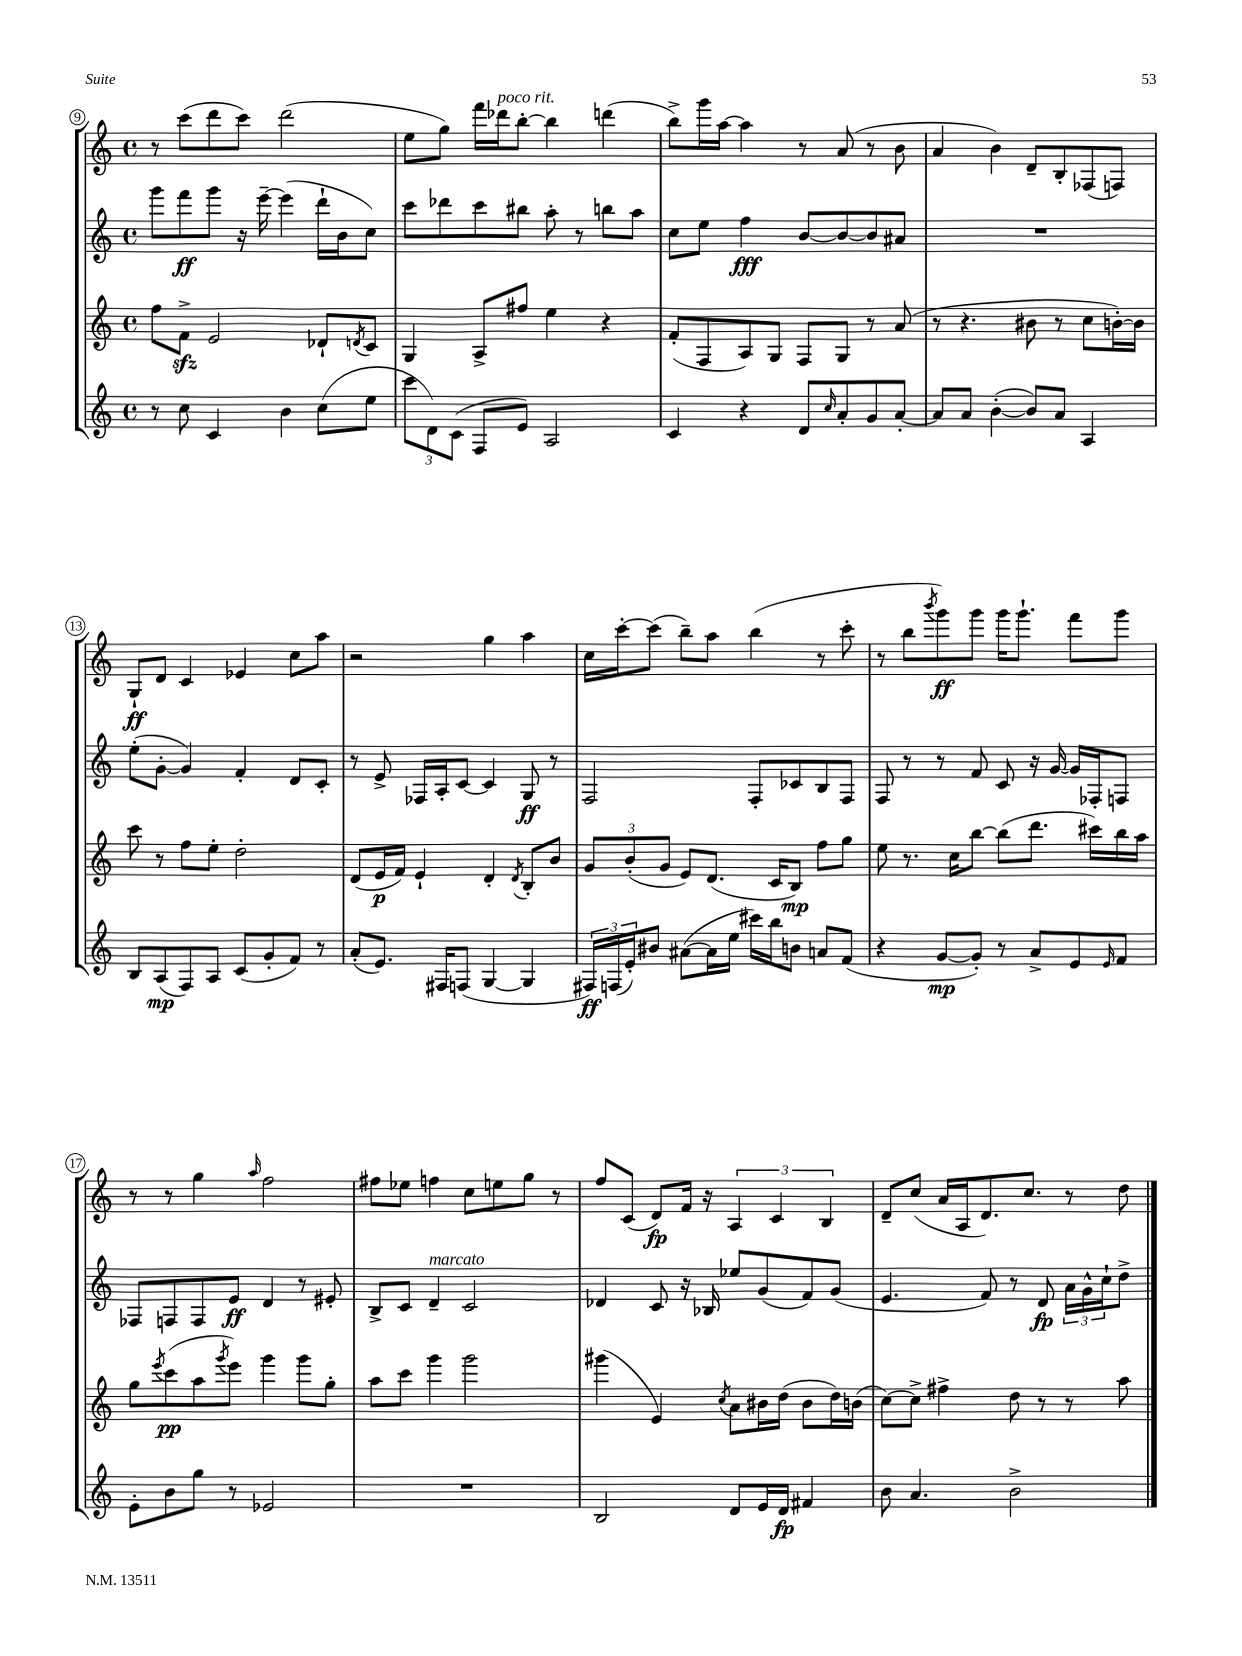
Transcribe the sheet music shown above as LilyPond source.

<<
\new StaffGroup <<
\new Staff = "s0" {
    \clef treble \key c \major \defaultTimeSignature \time 4/4
    r8 c'''8( d'''8 c'''8) d'''2( |
    e''8 g''8) f'''16 des'''16^\markup { \italic "poco rit." } b''8~-. b''4 d'''4( |
    b''8->) g'''16 a''16~ a''4 r8 a'8( r8 b'8 |
    a'4 b'4) d'8-- b8-. fes8( f8) |
    g8-!\ff d'8 c'4 ees'4 c''8 a''8 |
    r2 g''4 a''4 |
    c''16 c'''16~-. c'''8( b''8--) a''8 b''4( r8 c'''8-. |
    r8 b''8 \acciaccatura { b'''8 } g'''8\ff) g'''8 g'''16 g'''8.-! f'''8 g'''8 |
    r8 r8 g''4 \grace { a''16 } f''2 |
    fis''8 ees''8 f''4 c''8 e''8 g''8 r8 |
    f''8 c'8( d'8\fp) f'16 r16 \tuplet 3/2 { a4 c'4 b4 } |
    d'8-- c''8( a'16 a16 d'8.) c''8. r8 d''8 \bar "|." |
}
\new Staff = "s1" {
    \clef treble \key c \major \defaultTimeSignature \time 4/4
    g'''8 f'''8\ff g'''8 r16 e'''16~-- e'''4( d'''16-! b'16 c''8) |
    c'''8 des'''8 c'''8 bis''8 a''8-. r8 b''8 a''8 |
    c''8 e''8 f''4\fff b'8~ b'8~ b'8 ais'8 |
    R1 |
    e''8-.( g'8~-. g'4) f'4-. d'8 c'8-. |
    r8 e'8-> fes16 a16-. c'8~ c'4 g8\ff r8 |
    f2 f8-. ces'8 b8 f8 |
    f8 r8 r8 f'8 c'8 r16 g'16~ g'16 fes16-. f8 |
    fes8 f8 f8 e'8\ff d'4 r8 eis'8-. |
    b8-> c'8 d'4--^\markup { \italic "marcato" } c'2 |
    des'4 c'8 r16 bes16 ees''8 g'8( f'8) g'8( |
    e'4. f'8) r8 d'8\fp \tuplet 3/2 { a'16 g'16-^ c''16-! } d''8-> \bar "|." |
}
\new Staff = "s2" {
    \clef treble \key c \major \defaultTimeSignature \time 4/4
    f''8 f'8->\sfz e'2 des'8-! \acciaccatura { d'8 } c'8 |
    g4 a8-> fis''8 e''4 r4 |
    f'8-.( f8 a8) g8 f8 g8 r8 a'8( |
    r8 r4. bis'8 r8 c''8 b'16~-.) b'16 |
    c'''8 r8 f''8 e''8-. d''2-. |
    d'8( e'16\p f'16) e'4-! d'4-. \acciaccatura { d'8 } b8-. b'8 |
    \tuplet 3/2 { g'8 b'8-.( g'8 } e'8) d'8.( c'16 b8\mp) f''8 g''8 |
    e''8 r8. c''16 b''8~ b''8( d'''8. cis'''16) b''16 a''16 |
    g''8 \acciaccatura { e'''8 } c'''8\pp( a''8 \acciaccatura { g'''8 } e'''8) g'''4 g'''8 g''8-. |
    a''8 c'''8 g'''4 g'''2 |
    gis'''4( e'4) \acciaccatura { c''8 } a'8 bis'16 d''16( bis'8 d''16) b'16( |
    c''8~) c''8-> fis''4-> d''8 r8 r8 a''8 \bar "|." |
}
\new Staff = "s3" {
    \clef treble \key c \major \defaultTimeSignature \time 4/4
    r8 c''8 c'4 b'4 c''8( e''8 |
    \tuplet 3/2 { c'''8 d'8) c'8( } f8 e'8) a2 |
    c'4 r4 d'8 \grace { c''16 } a'8-. g'8 a'8~-. |
    a'8 a'8 b'4~-.( b'8) a'8 a4 |
    b8 a8\mp( f8) a8 c'8( g'8-. f'8) r8 |
    a'8-.( e'8.) fis16 f8( g4~ g4 |
    \tuplet 3/2 { fis16\ff) f16( e'16-.) } bis'8 ais'8~( ais'16 e''16 cis'''16) b''16 b'8 a'8 f'8( |
    r4 g'8~\mp g'8-.) r8 a'8-> e'8 \grace { e'16 } f'8 |
    e'8-. b'8 g''8 r8 ees'2 |
    R1 |
    b2 d'8 e'16 d'16\fp fis'4 |
    b'8 a'4. b'2-> \bar "|." |
}
>>
>>
\layout { \context { \Score currentBarNumber = #9 \override BarNumber.stencil = #(make-stencil-circler 0.1 0.3 ly:text-interface::print) } }
